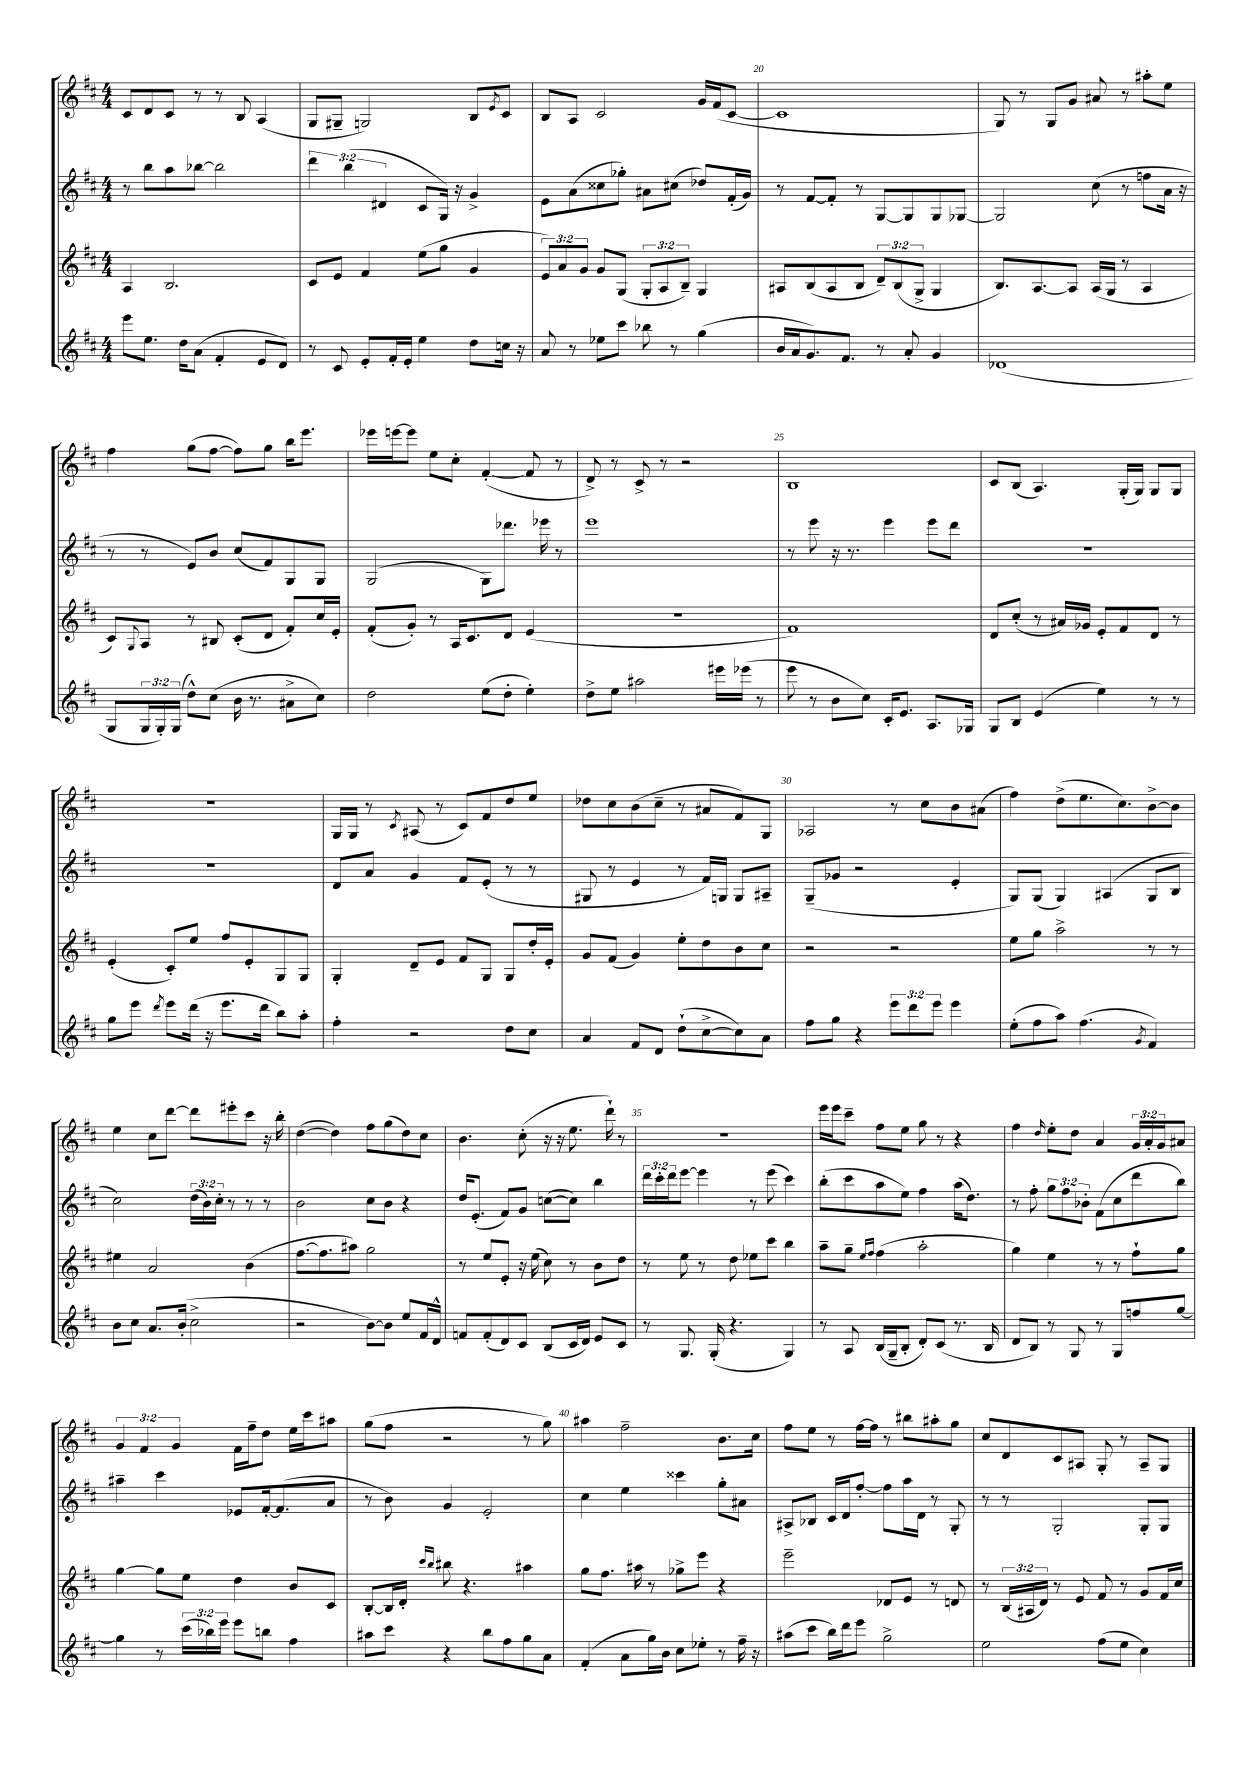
<<
\new StaffGroup <<
\new Staff = "s0" {
    \clef treble \key d \major \numericTimeSignature \time 4/4 \override Staff.TupletNumber.text = #tuplet-number::calc-fraction-text
    cis'8 d'8 cis'8 r8 r8 b8 a4( |
    g8 gis8-- g2) b8 \acciaccatura { e'8 } cis'8 |
    b8 a8 cis'2 g'16 fis'16( cis'8~ |
    cis'1 |
    g8) r8 g8 g'8 ais'8 r8 ais''8-. e''8 |
    fis''4 g''8( fis''8~ fis''8) g''8 b''16 e'''8. |
    ees'''16 e'''16~ e'''8 e''8 cis''8-. fis'4~-.( fis'8 r8 |
    d'8->) r8 cis'8-> r8 r2 |
    b1 |
    cis'8 b8( a4.) g16-.( g16) g8 g8 |
    R1 |
    g16 g16 r8 \acciaccatura { cis'8 } ais8( r8 cis'8) fis'8 d''8 e''8 |
    des''8 cis''8 b'8( cis''8-- r8 ais'8 fis'8) g8 |
    aes2 r8 cis''8 b'8 ais'8( |
    fis''4) d''8->( e''8. cis''8.) b'8~-> b'8 |
    e''4 cis''8 d'''8~ d'''8 eis'''8-. cis'''8 r16 b''16-. |
    d''4~( d''4) fis''8 g''8( d''8) cis''8 |
    b'4. cis''8-.( r16 r16 e''8. d'''16-!) r8 |
    R1 |
    e'''16 e'''16 cis'''8-- fis''8 e''8 g''8 r8 r4 |
    fis''4 \grace { d''16 } e''8-. d''8 a'4 \tuplet 3/2 { g'16 a'16-. g'16 } ais'8 |
    \tuplet 3/2 { g'4 fis'4 g'4 } fis'16 fis''16-- d''8 e''16 cis'''16 ais''8 |
    g''8( fis''8 r2 r8 g''8) |
    ais''4 fis''2-- b'8. cis''16 |
    fis''8 e''8 r8 fis''16~ fis''16 r8 bis''8 ais''8-. g''8 |
    cis''8 d'8 cis'8 ais8 g8-. r8 ais8-- g8 \bar "|." |
}
\new Staff = "s1" {
    \clef treble \key d \major \numericTimeSignature \time 4/4 \override Staff.TupletNumber.text = #tuplet-number::calc-fraction-text
    r8 b''8 a''8 bes''8~ bes''2 |
    \tuplet 3/2 { d'''4 b''4( dis'4 } cis'8 g16) r16 g'4-> |
    e'8 a'8( cisis''8 ges''8-.) ais'8 cis''8( des''8) fis'16-.( g'16) |
    r8 fis'8~ fis'8-. r8 g8~ g8 g8 ges8~ |
    ges2 cis''8( r8 f''8 a'16 r16 |
    r8 r8 e'8) b'8 cis''8( fis'8) g8 g8 |
    g2( g8) des'''8. ees'''16 r8 |
    e'''1 |
    r8 e'''8 r16 r8. e'''4 e'''8 d'''8 |
    R1 |
    R1 |
    d'8 a'8 g'4 fis'8 e'8-.( r8 r8 |
    gis8 r8 e'4 r8 fis'16) g16 g8 ais8-- |
    g8--( ges'8 r2 e'4-. |
    g8) g8( g4) ais4( g8 b8 |
    cis''2) \tuplet 3/2 { d''16( b'16) cis''16-. } r8 r8 r8 |
    b'2 cis''8 b'8 r4 |
    d''16 e'8.-.( fis'8) g'8 c''8~( c''8) b''4 |
    \tuplet 3/2 { d'''16 cis'''16-. d'''16 } e'''8~ e'''4 r8 e'''8( cis'''4) |
    b''8-.( cis'''8 a''8 e''8) fis''4 a''16( d''8.) |
    r8 fis''8-. \tuplet 3/2 { g''8 fis''8 bes'8-. } fis'8( cis''8 d'''8 b''8) |
    ais''4-- cis'''4 ees'8 fis'16~-. fis'8.( a'8 |
    r8 b'8) g'4 e'2-. |
    cis''4 e''4 cisis'''4 g''8-. ais'8 |
    ais8-> bes8 cis'16 d'16 fis''8~-. fis''8 a''16 d'16 r8 g8-. |
    r8 r8 g2-. g8-. g8 \bar "|." |
}
\new Staff = "s2" {
    \clef treble \key d \major \numericTimeSignature \time 4/4 \override Staff.TupletNumber.text = #tuplet-number::calc-fraction-text
    a4 b2. |
    cis'8 e'8 fis'4 e''8( g''8 g'4 |
    \tuplet 3/2 { e'8) a'8 g'8 } g'8 g8( \tuplet 3/2 { g8-. a8 b8--) } g4 |
    ais8 b8( ais8 b8 \tuplet 3/2 { d'8--) b8( g8-> } g4 |
    b8.) a8.~ a8 a16( g16 r8 a4 |
    cis'8) \appoggiatura { g8 } a8 r8 bis8 cis'8-.( d'8 fis'8-.) cis''16 e'16-. |
    fis'8-.( g'8-.) r8 a16 cis'8. d'8 e'4( |
    r1 |
    fis'1) |
    d'8 cis''8-.( r8 ais'16) ges'16 e'8-. fis'8 d'8 r8 |
    e'4-.( cis'8-.) e''8 fis''8 e'8-. g8 g8 |
    g4-. d'8-- e'8 fis'8 g8 g8 d''16-. e'16-. |
    g'8 fis'8( g'4) e''8-. d''8 b'8 cis''8 |
    r2 r2 |
    e''8 g''8 a''2-> r8 r8 |
    eis''4 a'2 b'4( |
    fis''8.~ fis''8. ais''8) g''2 |
    r8 e''8 e'8-. r16 e''16( cis''8) r8 b'8 d''8 |
    r8 e''8 r8 d''8 ees''8 cis'''8 b''4 |
    a''8-- g''8-- \grace { e''16 fis''16 } fis''4( a''2-. |
    g''4) e''4 r8 r8 fis''8-! g''8 |
    g''4~ g''8 e''8 d''4 b'8 cis'8 |
    b8~-. b16 d'16-. \grace { cis'''16 b''16 } bis''8 r4. ais''4 |
    g''8 fis''8. ais''16 r8 ges''8-> e'''8 r4 |
    e'''2-- des'8 e'8 r8 d'8 |
    r8 \tuplet 3/2 { b16( ais16 d'16) } r8 e'8 fis'8 r8 g'8 fis'16 cis''16 \bar "|." |
}
\new Staff = "s3" {
    \clef treble \key d \major \numericTimeSignature \time 4/4 \override Staff.TupletNumber.text = #tuplet-number::calc-fraction-text
    e'''8 e''8. d''16 a'8( fis'4-. e'8 d'8) |
    r8 cis'8 e'8-. fis'16-. e'16-. e''4 d''8 c''16 r16 |
    a'8 r8 ees''8 cis'''8 bes''8 r8 g''4( |
    b'16 a'16 g'8.) fis'8. r8 a'8-. g'4 |
    des'1( |
    g8 \tuplet 3/2 { g16 g16-.) g16( } d''8-^) cis''8( b'16 r8. ais'8-> cis''8) |
    d''2 e''8( d''8-. e''4-.) |
    d''8-> e''8 ais''2 eis'''16 ees'''16( r8 |
    e'''8 r8 b'8 cis''8) cis'16-. e'8. a8. ges16 |
    g8 b8 e'4( e''4) r8 r8 |
    g''8 e'''8 \acciaccatura { d'''8 } e'''8 d'''16( r16 e'''8. d'''16 b''8) a''8-. |
    fis''4-. r2 d''8 cis''8 |
    a'4 fis'8 d'8 d''8-!( cis''8~-> cis''8) a'8 |
    fis''8 g''8 r4 \tuplet 3/2 { e'''8 d'''8 e'''8 } e'''4 |
    e''8-.( fis''8 a''8) fis''4.( \acciaccatura { g'8 } fis'4) |
    b'8 cis''8 a'8. b'16-.( cis''2-> |
    r2 b'8~) b'8 e''8 fis'16 d'16-^ |
    f'8 f'8-.( d'8) cis'8 b8( cis'16 d'16) e'8 cis'8 |
    r8 g8. g16-.( r4. g4) |
    r8 a8 b16( g16-- b8-. d'8-.) cis'8( r8. b16 |
    d'8 b8) r8 g8 r8 g8 f''8 g''8~ |
    g''4 r8 \tuplet 3/2 { cis'''16( bes''16) e'''16 } e'''8 b''8 fis''4 |
    ais''8 cis'''8 r4 b''8 fis''8 g''8 a'8 |
    fis'4-.( a'8 g''16) b'16 cis''8 ees''8-. r8 fis''16-- r16 |
    ais''8( cis'''8 b''16) d'''16 e'''8 g''2-> |
    e''2 fis''8( e''8 cis''4) \bar "|." |
}
>>
>>
\layout { \context { \Score currentBarNumber = #17 \override BarNumber.break-visibility = ##(#f #t #t) barNumberVisibility = #(every-nth-bar-number-visible 5) } }
